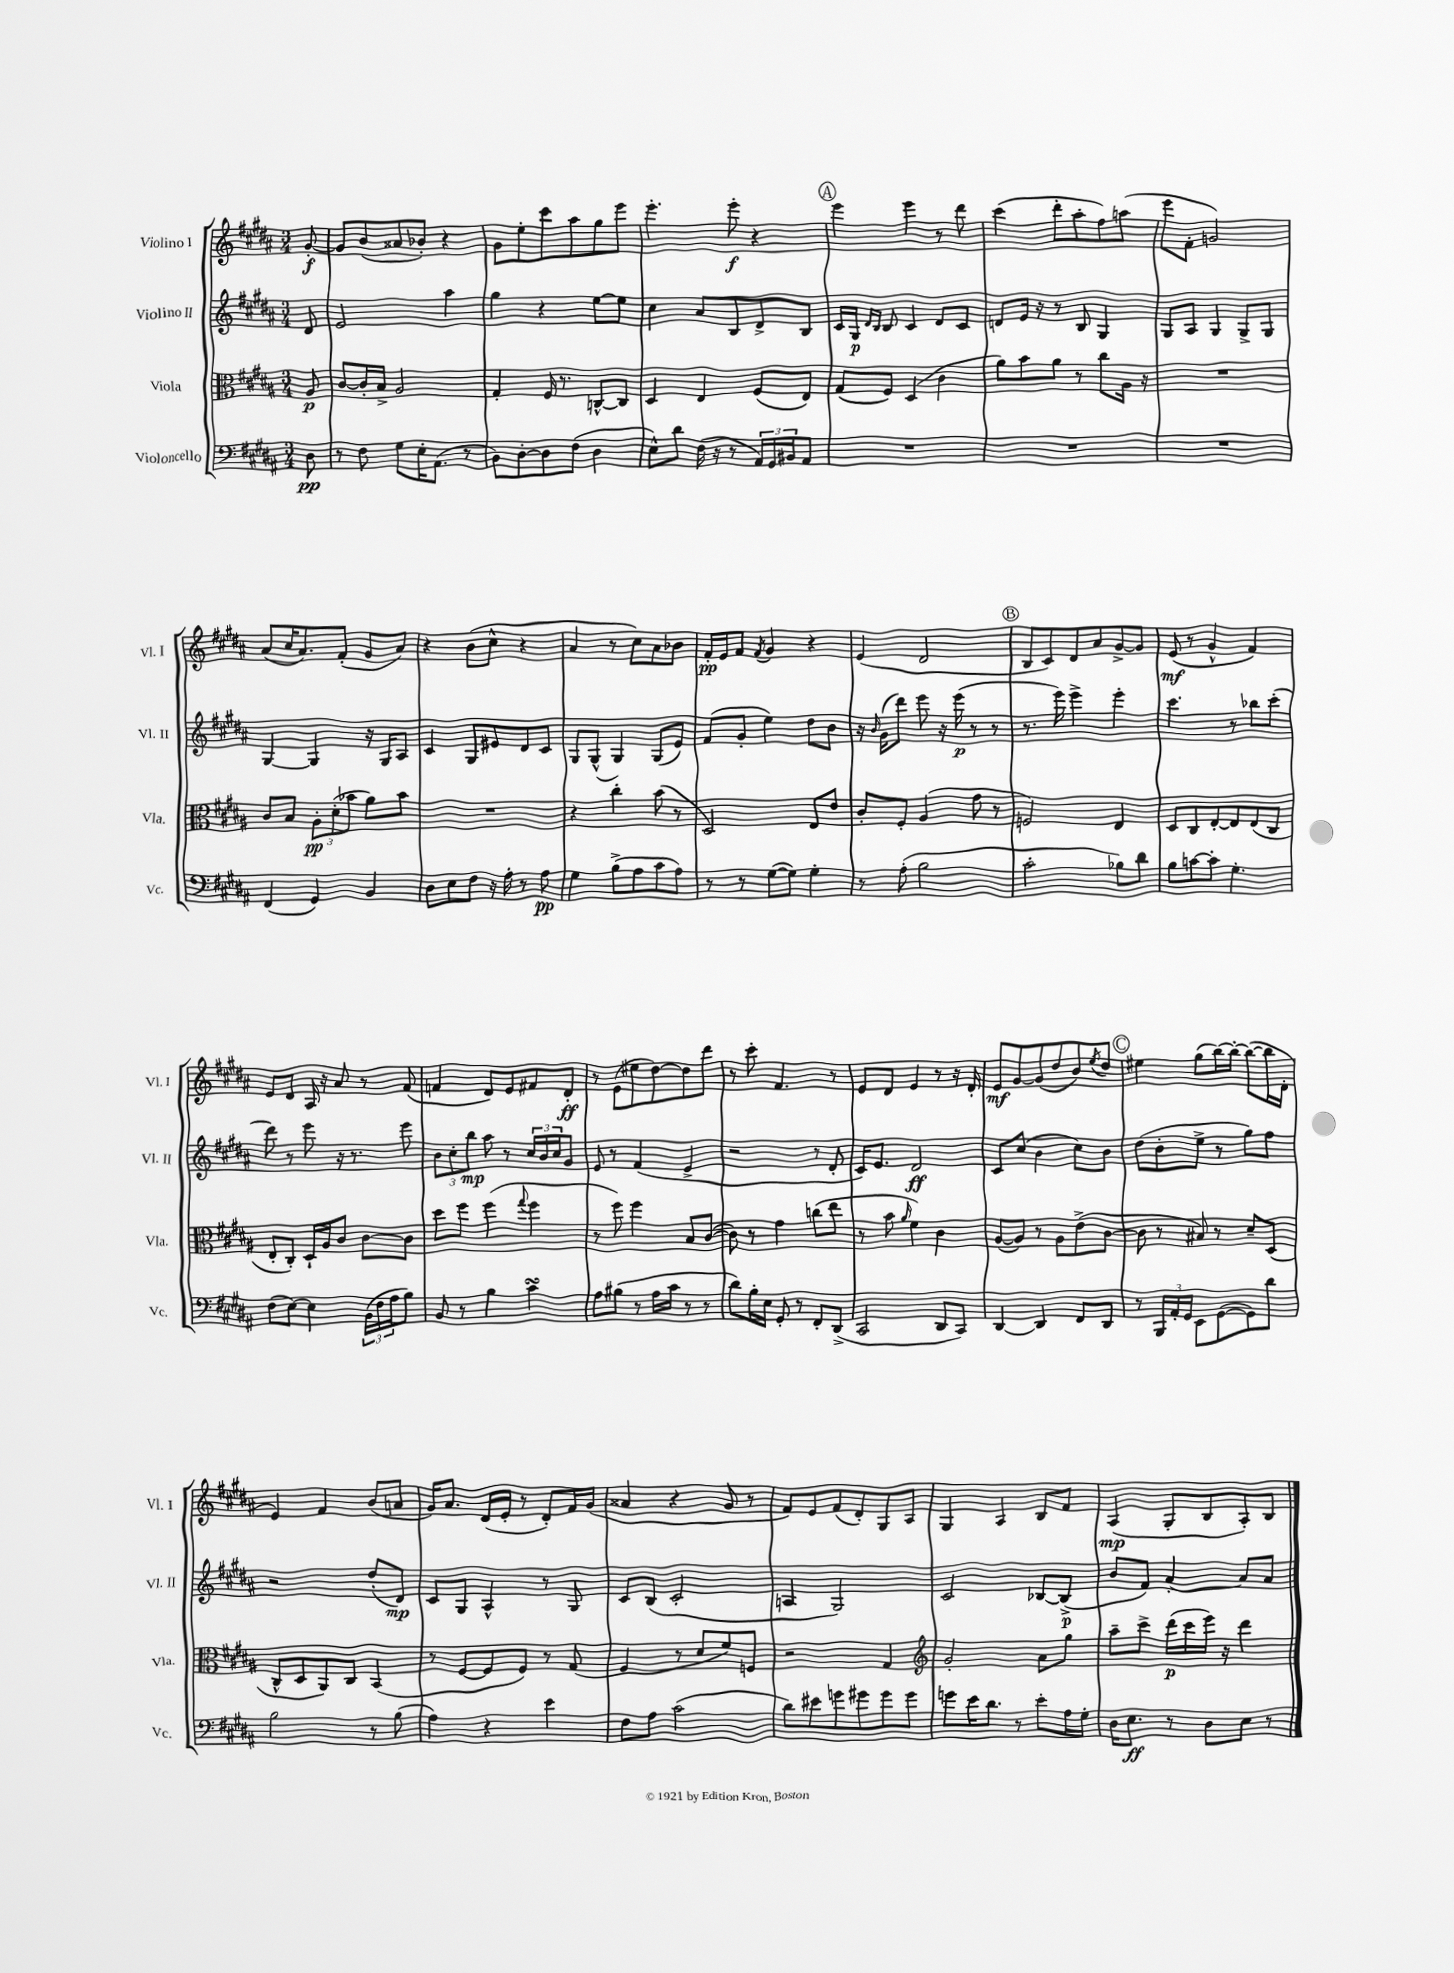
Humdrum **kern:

**kern	**kern	**kern	**kern
*staff4	*staff3	*staff2	*staff1
*clefF4	*clefC3	*clefG2	*clefG2
*k[f#c#g#d#a#]	*k[f#c#g#d#a#]	*k[f#c#g#d#a#]	*k[f#c#g#d#a#]
*M3/4	*M3/4	*M3/4	*M3/4
8D#	8A#	8d#	[8g#'
=	=	=	=
8r	[8c#	2e	8g#]
8F#	16c#']	.	(8b
.	16B^	.	.
8G#	2A#	.	8a##
16E'	.	.	8b-')
(8.AA#	.	.	.
.	.	4aa#	4r
8r	.	.	.
=	=	=	=
8BB)	4G#'	4gg#	8g#
[8D#'	.	.	8ee'
8D#]	16F#	4r	8ccc#
.	8.r	.	.
(8F#	.	.	8aa#
4D#	[8C^^	[8ee	8gg#
.	8C]	8ee]	8eee
=	=	=	=
8E^^)	4D#	4cc#	4.eee'
8d#	.	.	.
(16F#	4E	8a#	.
16r	.	.	.
8r	.	8B	8eee'
24AA#)	(8F#	8d#^	4r
24GG#	.	.	.
24BB#	.	.	.
8AA#	8E)	8B	.
=	=	=	=
2.r	(8G#	16c#	4eee
.	.	16G#	.
.	.	16qqd#	.
.	.	16qqB	.
.	8F#)	8B	.
.	(4D#	4c#	4eee
.	4c#	8d#	8r
.	.	8c#	8ddd#
=	=	=	=
2.r	8a#)	8d	(4ccc#
.	8b	16e	.
.	.	16r	.
.	8a#	8r	8ddd#'
.	8r	8B	8aa#'
.	8cc#	4G#	8ff#)
.	16A#	.	(8aa
.	16r	.	.
=	=	=	=
2.r	2.r	8G#	8eee
.	.	8A#	8f#'
.	.	4G#	2g)
.	.	8G#^	.
.	.	8G#	.
=	=	=	=
(4FF#	8c#	[4G#	(8a#
.	8B	.	16cc#
.	.	.	8.a#)
4GG#)	12A#'	4G#]	.
.	(12d#'	.	.
.	.	.	(8f#'
.	12b-	.	.
4BB	8a#)	16r	8g#
.	.	16G#	.
.	8b-	8A#	8a#)
=	=	=	=
8D#	2.r	4c#	4r
8E	.	.	.
8F#	.	8G#	(8b
16r	.	8e#	8cc#^^
16A#'	.	.	.
8r	.	8d#	4r
8A#	.	8c#	.
=	=	=	=
4G#	4r	8G#	4a#
.	.	(8G#^^	.
(8B^	4cc#'	4G#)	8r
8A#	.	.	8cc#)
8c#	(8b	(8G#	8a#
8A#)	8r	8e)	8b-
=	=	=	=
8r	2D#)	(8f#	16f#'
.	.	.	16e
8r	.	8g#'	8f#
.	.	.	8qf#
([8G#	.	4ee)	4g#
8G#])	.	.	.
4G#'	8E	8dd#	4r
.	8e	8b	.
=	=	=	=
8r	8c#'	16r	(4e
.	.	16qqb	.
.	.	(16g#	.
(8A#'	8F#'	8ddd#)	.
2B	(4A#	8eee	2d#
.	.	16r	.
.	.	(16eee	.
.	8g#	8r	.
.	8r	8r	.
=	=	=	=
2c#'	2F)	8.r	8B
.	.	.	8c#)
.	.	16eee)	.
.	.	4eee^	8d#
.	.	.	8a#
8B-)	4E	4eee'	[8g#^
8d#	.	.	8g#]
=	=	=	=
8B	8D#	4.ccc#	(8e
[8c	8C#	.	8r
8c']	[8E'	.	4g#^^
4.G#'	8E]	8r	.
.	(8E	8bb-	4f#)
.	8C#	(8ccc#'	.
=	=	=	=
(8F#	8E'	8ddd#)	8e
[8E)	8C#')	8r	8d#
4E]	16D#`	8eee	16A#
.	16A#	.	16r
.	8c#	16r	8a#
.	.	8.r	.
(24BB	[8c#	.	8r
24F#	.	.	.
24A#	.	.	.
8B)	8c#]	8eee	(8f#
=	=	=	=
8BB	8dd#	12b	4f
.	.	12cc#'	.
8r	8ff#	.	.
.	.	12bb	.
4B	(4ff#	8aa#	8d#)
.	.	8r	8e
.	8qqgg#	.	.
4c#	4ff#	24cc#	8f#
.	.	24b	.
.	.	24cc#	.
.	.	8g#	8d#'
=	=	=	=
8A#	8r	8e	8r
(8B#	8ff#)	8r	(8e
8r	4ff#	(4f#	8ee#
16A#	.	.	[8dd#)
16c#	.	.	.
8r	8B	4e^	8dd#]
8r	([8c#	.	8ddd#
=	=	=	=
8d#)	8c#])	2r	8r
16B'	8r	.	8ccc#'
16E	.	.	.
8GG#'	4g#	.	4.f#
8r	.	.	.
8FF#'	(8cc	8r	.
(8DD#^	8ee	8d#'	8r
=	=	=	=
2CC#	8r	16c#)	8e
.	.	8.e	.
.	8b	.	8d#
.	16qqa#	.	.
.	4f#)	2d#	4e
8DD#	4c#	.	8r
8CC#)	.	.	16r
.	.	.	16d#'
=	=	=	=
[4DD#	([8A#	8c#	8e
.	8A#])	(8cc#	[8g#
4DD#]	8r	4b	(8g#]
.	8A#	.	8dd#
8FF#	(8e^	8cc#)	8b)
.	.	.	8qee
8DD#	[8c#	8b	8dd#
=	=	=	=
8r	8c#]	(8dd#	4ee#
24BBB	8r	8b'	.
24AA#'	.	.	.
24GG#	.	.	.
8EE	8B#)	8ee^	(8gg#
([8GG#	8r	8r	[16bb)
.	.	.	16bb'_
8GG#])	8d#~	8gg#)	(8bb_
8d#	(8D#	8ff#	16bb]
.	.	.	16d#'
=	=	=	=
2B	8C#^^	2r	4e)
.	8D#	.	.
.	8AA#)	.	4f#
.	8C#	.	.
8r	(4BB	(8dd#'	(8b
(8B	.	8d#)	8a
=	=	=	=
4A#)	8r	8c#	16g#)
.	.	.	8.a#
.	[8F#	8G#	.
4r	8F#]	4A#^^	(16d#
.	.	.	16e'
.	8F#)	.	8r
4e	8r	8r	8d#')
.	(8G#	8G#	16f#
.	.	.	(16g#
=	=	=	=
8F#	4F#	8c#	4a##
8A#	.	(8B	.
(2c#	8r	2c#'	4r
.	8d#	.	.
.	8f#)	.	8g#
.	8F	.	8r
=	=	=	=
8d#)	2r	4A	8f#)
8e#	.	.	8e
8g	.	2G#)	(8f#
8g#	.	.	8d#')
8g#	4G#	.	8G#
8g#	.	.	8A#
=	=	=	=
*	*clefG2	*	*
8g	2g#'	2c#	4G#
16e	.	.	.
8.d#	.	.	.
.	.	.	4A#
8r	.	.	.
8e'	8a#	[8B-	8B
16A#	8gg#	(8B-^]	8f#
16G#'	.	.	.
=	=	=	=
16D#	8aa#~	8b	(4A#
8.E	.	.	.
.	8ccc#^	8f#)	.
8r	(16ddd#	[4a#'	8G#'
.	16ccc#	.	.
8D#	16eee)	.	8B
.	16r	.	.
8E	4ddd#	8a#]	8A#')
8r	.	8a#	8B
==	==	==	==
*-	*-	*-	*-
